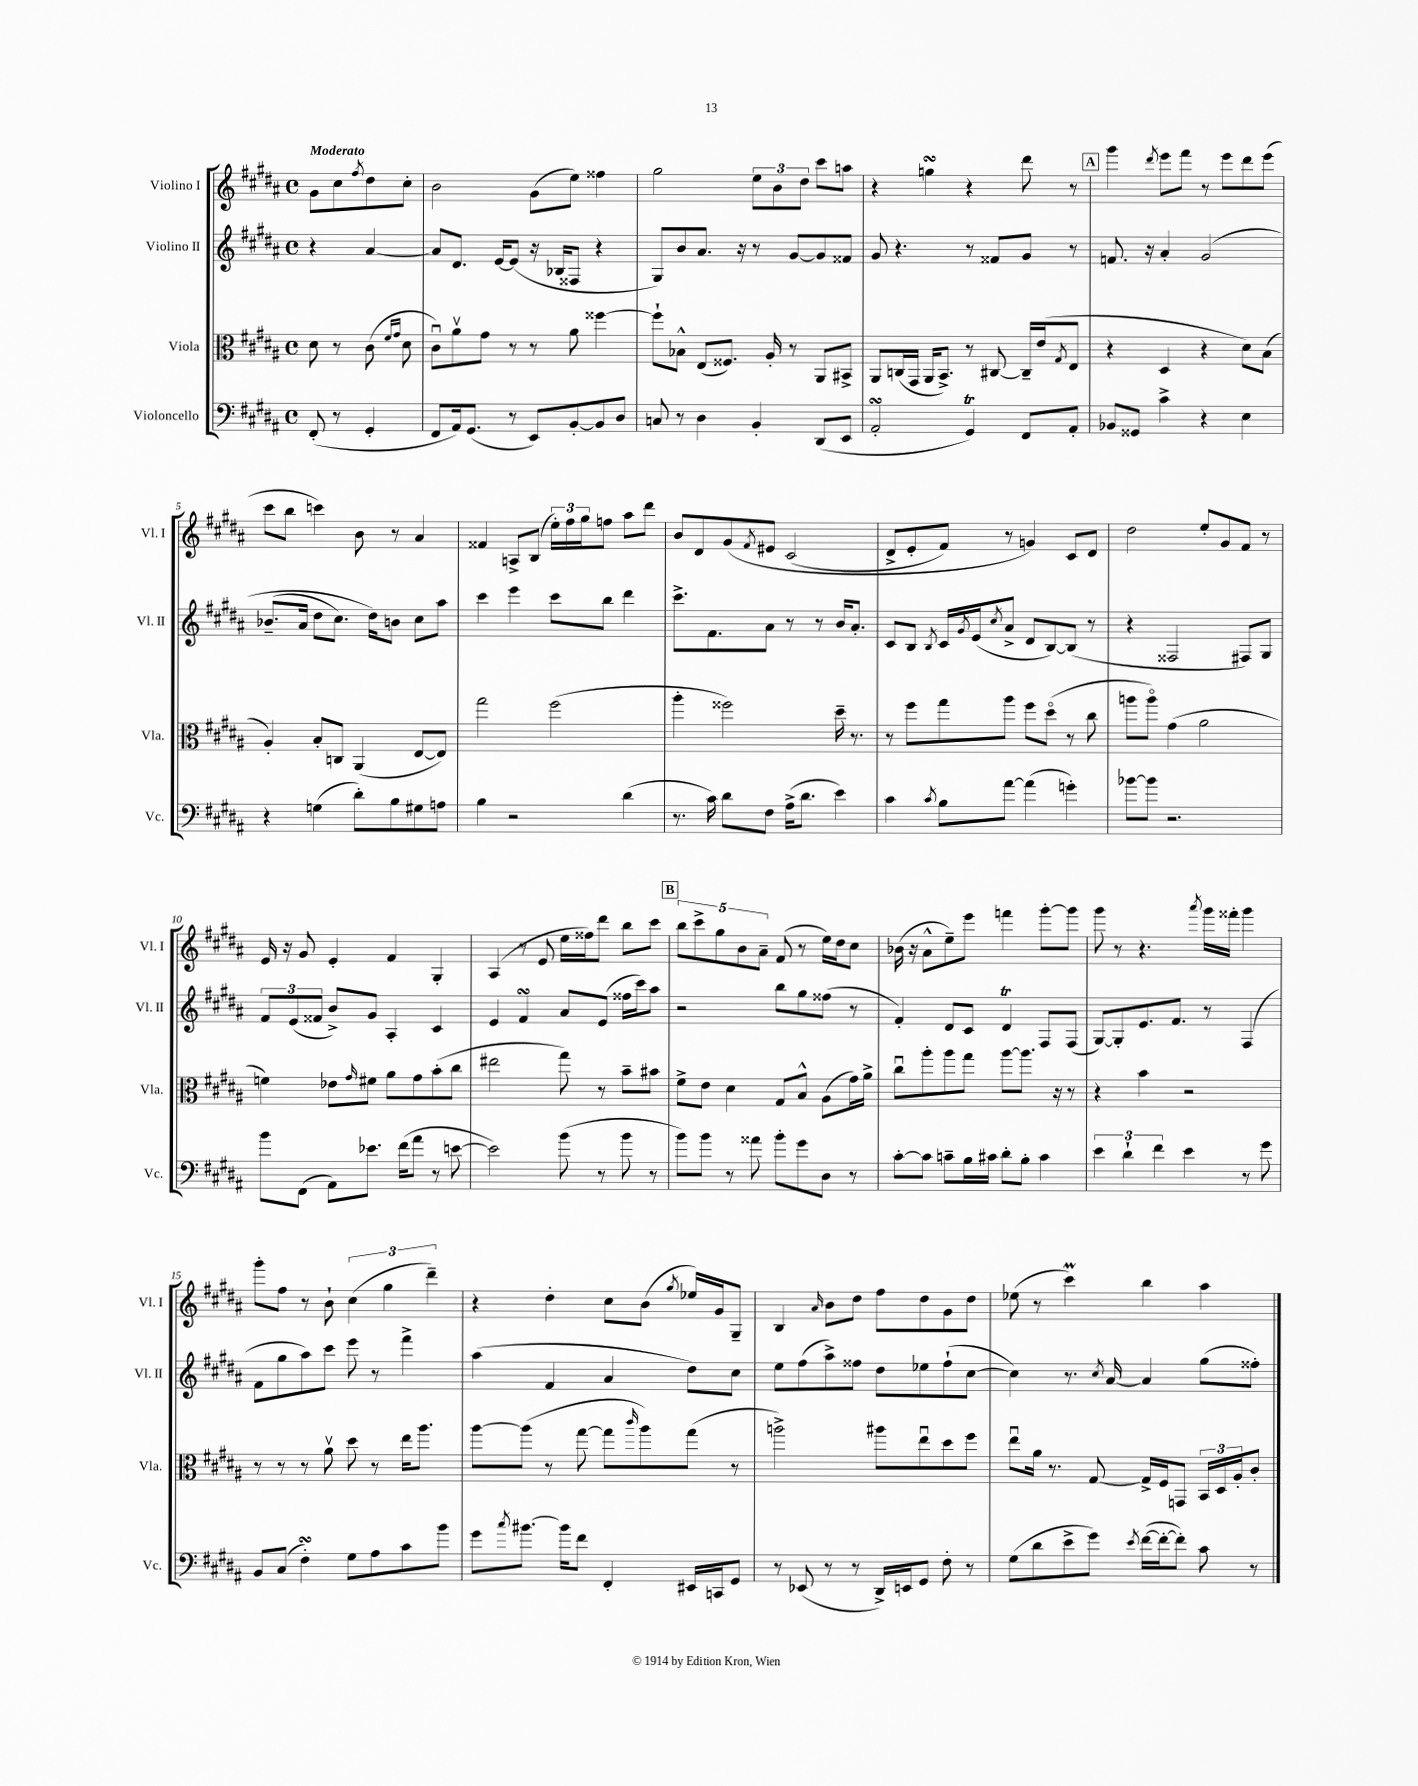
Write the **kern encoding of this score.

**kern	**kern	**kern	**kern
*part4	*part3	*part2	*part1
*staff4	*staff3	*staff2	*staff1
*I"Violoncello	*I"Viola	*I"Violino II	*I"Violino I
*I'Vc.	*I'Vla.	*I'Vl. II	*I'Vl. I
*clefF4	*clefC3	*clefG2	*clefG2
*k[f#c#g#d#a#]	*k[f#c#g#d#a#]	*k[f#c#g#d#a#]	*k[f#c#g#d#a#]
*M4/4	*M4/4	*M4/4	*M4/4
*met(c)	*met(c)	*met(c)	*met(c)
=	=	=	=
!	!	!	!LO:TX:a:B:t=Moderato
(8FF#'/	8d#\	4r	8g#\L
8r	8r	.	8cc#\
.	.	.	8qff#/
4GG#'/	(8c#\	[4a#/	8dd#\
.	16qqf#/LL	.	.
.	16qqg#/JJ	.	.
.	8d#\	.	8cc#'\J
=1	=1	=1	=1
8FF#/L	8c#u\L)	8a#/L]	2b\
16AA#/k)	8a#v\	8.d#/J	.
(8.GG#/J	.	.	.
.	8g#\J	.	.
.	.	[16e/KL	.
8r	8r	(8e/J]	.
8EE/L)	8r	16r	(8g#\L
.	.	16B-X/KL	.
[8BB'/	8a#\	8F##X/J	8ee\J)
8BB/]	[4ff##X\	4r	4ff##X\
8D#/J	.	.	.
=2	=2	=2	=2
8Cn/	8ff##`\L]	8G#/L)	2gg#\
8r	8B-X^^\J	8b/	.
4D#\	(8E/L	8.a#/J	.
.	8.F##X/J)	.	.
.	.	16r	.
4BB'/	.	8r	12ee\L
.	16A#'/	.	.
.	.	.	12b\
.	8r	[8g#/L	.
.	.	.	12dd#\J
(8DD#/L	8AA#/L	8g#/]	8ccc#\L
8EE/J	8BB#X^/J	8f##X/J	8aan\J
=3	=3	=3	=3
2AA#sSsS'/	8AA#/L	8g#/	4r
.	(16Cn/L	4.r	.
.	16GG#/JJ	.	.
.	16AA#/KL	.	4ggnsSSs\
.	8.BB^/J)	.	.
4GG#T/)	8r	8r	4r
.	[8C#X/	8f##X/L	.
8FF#/L	16C#~/LL]	8g#/J	8ddd#\
.	(16e/J	.	.
.	8qG#/	.	.
8AA#'/J	8E/J	8r	8r
!!LO:REH:place=s1:t=A
=4	=4	=4	=4
8BB-X/L	4r	8.fn/	4ggg#\
8GG##X/J	.	.	.
.	.	16r	.
.	.	.	8qddd#/
4c#^\	4D#/	4a#'/	8eee\L
.	.	.	8fff#\J
4r	4r	(2g#/	8r
.	.	.	8eee\L
4E\	8d#\L)	.	8ddd#\
.	(8B\J	.	(8eee\J
!!LO:LB:g=z
=5	=5	=5	=5
4r	4A#'/)	(8.b-X~/L	8ccc#\L
.	.	.	8bb\J
.	.	16a#/Jk	.
(4Gn\	8B'/L	8dd#\L	4cccn\)
.	8Cn/J	8.cc#\J)	.
8d#'\L)	(4AA#/	.	8b\
.	.	16dd#\KL)	.
8B\	.	8bn\J	8r
8G#X\	[8E/L	8cc#\L	4a#/
8An\J	8E/J])	8aa#\J	.
=6	=6	=6	=6
4B\	2gg#\	4ccc#\	4f##X/
2r	.	4eee\	8An^/L
.	.	.	(8B/J
.	(2ff#\	8ccc#\L	24ee'\LL)
.	.	.	24ff#\
.	.	.	24gg#\J
.	.	8bb\J	8ffn\J
(4d#\	.	4ddd#\	8aa#\L
.	.	.	8ddd#\J
=7	=7	=7	=7
8.r	4aa#'\	8.ccc#^\L	8b/L
.	.	.	8d#/
16c#\)	.	8.f#\	.
8d#\L	2ff##X\)	.	(8g#/
.	.	.	8qf#/
8F#\J	.	8a#\J	8e#X/J
(16A#^\KL	.	8r	(2c#/
8.d#\J	.	.	.
.	.	8r	.
4e\)	16dd#~\	16b/KL	.
.	8.r	8.a#'/J	.
=8	=8	=8	=8
4c#\	8r	8c#/L	8d#^/L
.	8ff#\L	8B/J	8e'/
8qc#/	.	8qB/	.
8B\L	8gg#\	16c#/LL	8f#/J)
.	.	8qg#/	.
.	.	(16e/J	.
.	.	8qcc#/	.
[8a#\J	8aa#\J	8a#^/J	8r
(4a#\]	8ff#\L	8d#/L	4gn/)
.	(8dd#\J	[8B/)	.
4gn'\)	8r	(8B/J]	8c#/L
.	8cc#\	8r	8d#/J
=9	=9	=9	=9
[8b-X\L	8aan\L	4r	2dd#\
8b-\J]	8aa\J)	.	.
2.r	(4g#\	2F##X/	.
.	2a#\	.	8ee'/L
.	.	.	8g#/
.	.	8F#X/L)	8f#/J
.	.	8G#/J	8r
!!LO:LB:g=z
=10	=10	=10	=10
8b\L	4fn\)	12f#/L	16e/
.	.	.	16r
.	.	(12e/	.
(8FF#\J	.	.	8g#/
.	.	12f##X/J	.
8AA#\L)	8e-X\L	8b^/L)	4e'/
.	16qqg#/	.	.
8.e-X\J	8f#X\J	8g#/J	.
.	8a#\L	4A#'/	4f#/
(16f#\KL	.	.	.
8a#\J	8g#\	.	.
8r	(8b'\	4c#/	4G#'/
[8en\	8cc#\J	.	.
=11	=11	=11	=11
2e\])	2ee#X\	4e/	(4A#/
.	.	4f#sSSS/	8r
.	.	.	8e/
(8b\	8gg#\)	8a#/L	16ee\LL
.	.	.	16ff##X\J)
8r	8r	(8e/J	8ddd#\J
8b\	8b~\L	16ff##X\LL	8bb\L
.	.	16ccc#\J)	.
8r	8b#X\J	8aa#\J	8ccc#\J
!!LO:REH:place=s1:t=B
=12	=12	=12	=12
8b\L)	8f#^\L	2r	10bb\L
.	.	.	10ccc#^\
8b\J	8e\J	.	.
.	.	.	10gg#\
8r	4d#\	.	.
.	.	.	10b\
8a##X\	.	.	.
.	.	.	10a#~\J
8b'\L	8G#/L	8bb\L	(8f#/
8g#\	8B^^/J	8gg#\	8r
8D#\J	(8A#\L	(8ff##X\J	16ee\LL)
.	.	.	16dd#\J
8r	16g#\L)	8r	8cc#\J
.	16a#^\JJ	.	.
=13	=13	=13	=13
[8c#'\L	8cc#u\L	4f#'/)	(16b-X\
.	.	.	16r
8c#\J]	8aa#'\	.	8a#^^\L
8cn~\L	8aa#\	8d#/L	8ee~\)
16B\L	8gg#\J	8c#/J	8eee\J
16c#X\JJ	.	.	.
8d#'\L	[8aa#\L	4d#t/	4fffn\
8B'\J	8.aa#\J]	.	.
4c#\	.	8F#/L	[8ggg#'\L
.	16r	.	.
.	8r	(8F#/J	8ggg#\J]
=14	=14	=14	=14
6e\	4r	[8G#/L)	8ggg#\
.	.	8G#'/]	8r
6d#`\	.	.	.
.	4b\	8.e/	4.r
6f#\	.	.	.
.	.	8.f#/J	.
4e\	2r	.	.
.	.	.	8qaaa#/
.	.	8r	16ggg#\LL
.	.	.	16fff##X'\JJ
8r	.	(4F#/	4ggg#\
8g#\	.	.	.
!!LO:LB:g=z
=15	=15	=15	=15
8BB/L	8r	8f#\L	8ggg#'\L
(8C#/J	8r	8gg#\	8ff#\J
4F#sSSS'\)	8r	8aa#\)	8r
.	8a#v\	8ccc#\J	8b`\
8G#\L	8dd#\	8eee\	(6cc#\
8A#\	8r	8r	.
.	.	.	6gg#\
8c#\	16ee\KL	4fff#^\	.
.	8.aa#\J	.	.
.	.	.	6ddd#~\)
8b\J	.	.	.
=16	=16	=16	=16
8g#\L	[8aa#\L	(4aa#\	4r
8qcc#/	.	.	.
[8.b#X\J	(8aa#\J]	.	.
.	8r	4f#/	4dd#'\
16b#\KL]	.	.	.
8f#\J	[8gg#\	.	.
4FF#'/	8gg#\L]	4a#/	8cc#\L
.	16qqccc#/	.	.
.	8aa#\)	.	(8b\J
.	.	.	8qgg#/
16EE#X/LL	(8gg#\J	8dd#\L)	16ee-X/LL)
16CCn/J	.	.	16g#/J
8GG#/J	8r	8cc#\J	8G#~/J
=17	=17	=17	=17
8r	2aan^\)	8ee\L	4B/
(8EE-X/	.	(8ff#\	.
.	.	.	16qqa#/
8r	.	8aa#^\)	8b\L
8r	.	8ff##X\J	8dd#\J
16DD#^/LL)	8aa#X\L	8dd#\L	8ff#\L
16EEn/J	.	.	.
8GG#/J	8eeu\	8ee-X\	8dd#\
8F#'\	8dd#\	(8ff##`\	8g#\
8r	8ff#\J	[8cc#\J	8dd#\J
=18	=18	=18	=18
(8G#\L	8eeu\L	4cc#\])	(8ee-X\
8d#\	16a#\Jk	.	8r
.	8.r	.	.
8e^\	.	8.r	4ccc#M\)
8g#\J)	[8G#/	.	.
.	.	8qcc#/	.
.	.	[16a#/	.
8qe/	.	.	.
([16f#\LL	16G#^/LL]	4a#/]	4bb\
16f#'\J_	16F#/J	.	.
8f#'\J])	8GGn/J	.	.
8c#\	24BB/LL	(8gg#\L	4aa#\
.	24D#/	.	.
.	24A#'/J	.	.
8r	8c#'/J	8ff##X'\J)	.
==	==	==	==
*-	*-	*-	*-
